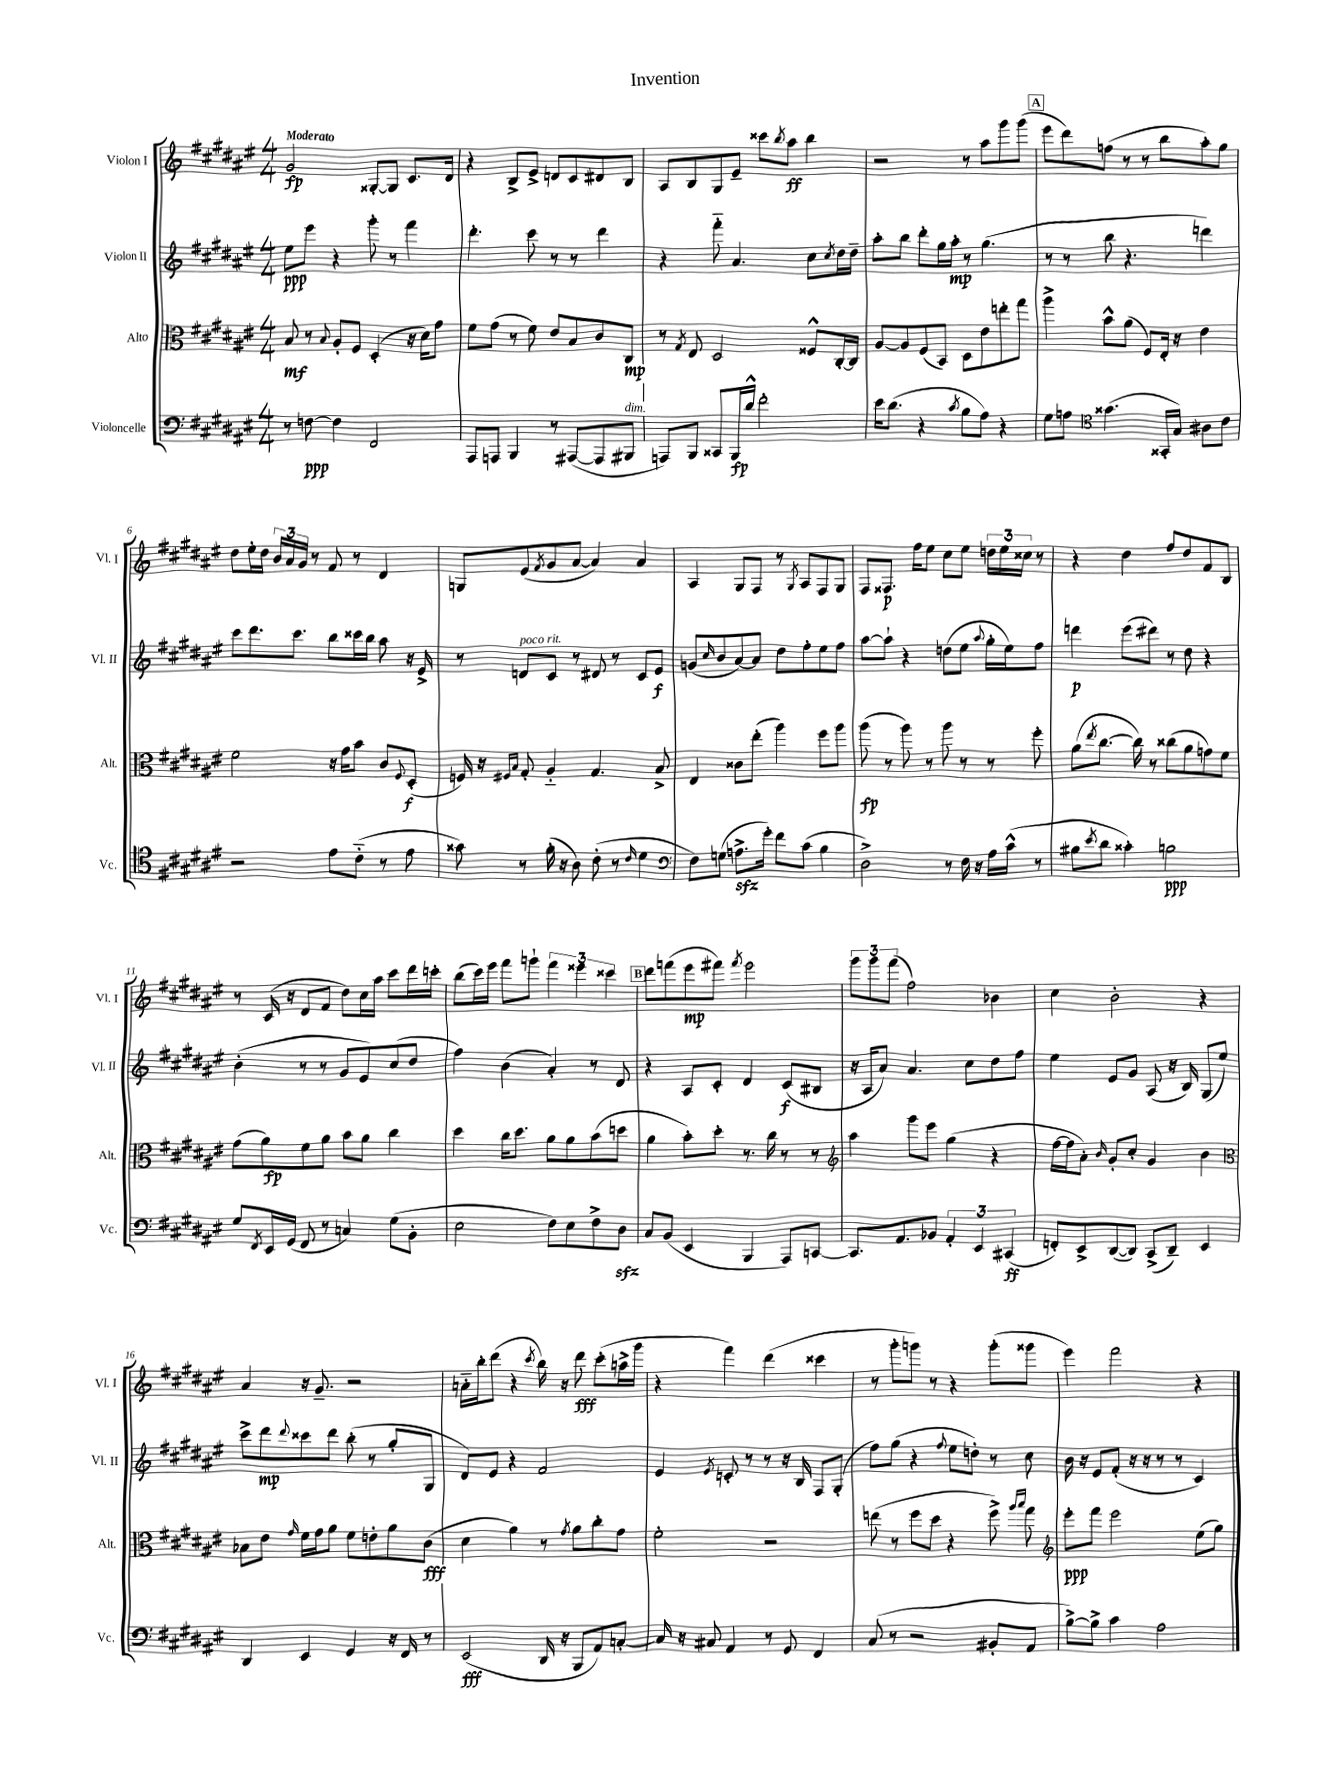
\header { title = "Invention" }
<<
\new StaffGroup <<
\new Staff = "s0" \with { instrumentName = "Violon I" shortInstrumentName = "Vl. I" } {
    \clef treble \key fis \major \numericTimeSignature \time 4/4 \tempo "Moderato"
    gis'2\fp gisis8~-. gisis8 cis'8. dis'16 |
    r4 b8-> eis'8-> d'8 cis'8 dis'8 b8 |
    ais8 b8 gis8 eis'8-- cisis'''8 \acciaccatura { b''8 } ais''8\ff b''4 |
    r2 r8 ais''8 gis'''8 gis'''8( |
    \mark \markup { \box "A" } eis'''8 dis'''8) f''8( r8 r8 b''8 ais''8-.) gis''8 |
    dis''8 eis''16-. dis''16 \tuplet 3/2 { b'16 ais'16 gis'16 } r8 fis'8 r8 dis'4 |
    g8 eis'8( \acciaccatura { fis'8 } gis'8 ais'8~ ais'4) ais'4 |
    ais4 gis8 fis8 r8 \acciaccatura { gis8 } ais8 fis8 gis8 |
    fis8 fisis8.\p fis''16 eis''8 cis''8 eis''8 \tuplet 3/2 { d''16 eis''16 cisis''16 } r8 |
    r4 dis''4 fis''8 dis''8 fis'8 b8 |
    r8 cis'16( r16 dis'8 fis'8 dis''8) cis''16 ais''16 cis'''8 dis'''16 c'''16-. |
    b''8( cis'''16) eis'''16 fis'''8 g'''8-! \tuplet 3/2 { fis'''4 eisis'''4 cisis'''4 } |
    \mark \markup { \box "B" } dis'''8 f'''8( eis'''8\mp fis'''8) \acciaccatura { fis'''8 } eis'''2 |
    \tuplet 3/2 { gis'''8 gis'''8 fis'''8( } fis''2) bes'4 |
    cis''4 b'2-. r4 |
    ais'4 r16 gis'8.-- r2 |
    a'16-_ b''16-. dis'''8( r4 \acciaccatura { cis'''8 } b''16) r16 dis'''8\fff cis'''8-.( a''16-> gis'''16 |
    r4 fis'''4) dis'''4( cisis'''4 |
    r8 gis'''8-. g'''8) r8 r4 g'''8-.( gisis'''8 |
    eis'''4) fis'''2 r4 \bar "|." |
}
\new Staff = "s1" \with { instrumentName = "Violon II" shortInstrumentName = "Vl. II" } {
    \clef treble \key fis \major \numericTimeSignature \time 4/4
    eis''8\ppp eis'''8 r4 gis'''8-. r8 fis'''4 |
    dis'''4.-. cis'''8 r8 r8 dis'''4 |
    r4 fis'''8-_ ais'4. cis''8 \acciaccatura { cis''8 } dis''16 dis''16-- |
    ais''8-. b''8 dis'''8-. gis''16 ais''16-.\mp r8 gis''4.( |
    \mark \markup { \box "A" } r8 r8 b''8 r4. d'''4) |
    cis'''8 dis'''8. cis'''8. b''8 cisis'''16 b''16 ais''8 r16 eis'16-> |
    r8 d'8^\markup { \italic "poco rit." } cis'8 r8 dis'8 r8 cis'8 eis'8\f |
    g'8( \grace { cis''16 } b'8 ais'8~) ais'8 dis''8 fis''8-. eis''8 fis''8 |
    ais''8~ ais''8-! r4 d''8( eis''8 \appoggiatura { ais''8 } gis''16-. eis''16) fis''8 |
    d'''4\p eis'''8( dis'''8) r8 dis''8 r4 |
    b'4-.( r8 r8 gis'8 eis'8) cis''8( dis''8 |
    fis''4) b'4( ais'4-.) r8 dis'8 |
    \mark \markup { \box "B" } r4 ais8 cis'8-. dis'4 cis'8\f( bis8 |
    r16 ais16 ais'8) ais'4. cis''8 dis''8 fis''8 |
    eis''4 eis'8 gis'8 ais8( r16 b16) gis8( eis''8) |
    cis'''8-> dis'''8\mp \appoggiatura { dis'''8 } cisis'''8 dis'''8 b''8-.( r8 gis''8-. gis8 |
    dis'8) eis'8 r4 fis'2 |
    eis'4 \acciaccatura { eis'8 } c'8-. r8 r8 r16 b16 fis8 gis8-.( |
    fis''8) gis''8( r4 \appoggiatura { fis''8 } eis''8 d''8-.) r8 cis''8 |
    b'16 r16 eis'8 fis'8-.( r16 r16 r8 r8 cis'4) \bar "|." |
}
\new Staff = "s2" \with { instrumentName = "Alto" shortInstrumentName = "Alt." } {
    \clef alto \key fis \major \numericTimeSignature \time 4/4
    b8\mf r8 \appoggiatura { b8 } ais8-. fis8 dis4-.( r16 dis'16) gis'8 |
    fis'8 gis'8( r8 fis'8) eis'8 b8 cis'8 cis8\mp |
    r8 \acciaccatura { gis8 } eis8 dis2 fisis8-^ cis16~-. cis16 |
    ais8~ ais8 fis8( b,8) dis8 eis'8 e''8-. gis''8 |
    \mark \markup { \box "A" } ais''4-> b'8-^ ais'8( fis8) eis16-. r16 eis'4 |
    fis'2 r16 gis'16 b'8 cis'8 \appoggiatura { fis8 } dis8-.\f( |
    f16) r16 \grace { fis16 b16 } gis8-. ais4-_ gis4. b8-> |
    eis4 cisis'8 eis''8-.( ais''4) fis''8 ais''8 |
    ais''8\fp( r8 ais''8) r8 ais''8 r8 r8 fis''8-. |
    ais'8( \acciaccatura { eis''8 } cis''8.~ cis''16) r8 cisis''8( ais'8 g'8) fis'8 |
    gis'8( ais'8\fp) fis'8 ais'8 b'8 ais'8 cis''4 |
    dis''4 cis''16 dis''8. ais'8 ais'8 b'8( d''8 |
    \mark \markup { \box "B" } ais'4 b'8-.) dis''8-. r8. cis''16 r8 r8 |
    \clef treble ais''4 gis'''8 eis'''8 gis''4( r4 |
    fis''16~ fis''16 ais'8-.) \grace { b'16 } gis'8-. cis''8-. gis'4 b'4 |
    \clef alto bes8 eis'8 \grace { gis'16 } fis'16 gis'16 ais'8 fis'8 e'8-. ais'8 cis'8\fff( |
    dis'4 ais'4) r8 \acciaccatura { gis'8 } ais'8 cis''8-. gis'8 |
    fis'2-. r2 |
    e''8( r8 fis''8 dis''8 r4 fis''8->) \grace { ais''16 b''16 } gis''8 |
    \clef treble eis'''8-.\ppp fis'''8 eis'''2 eis''8( gis''8) \bar "|." |
}
\new Staff = "s3" \with { instrumentName = "Violoncelle" shortInstrumentName = "Vc." } {
    \clef bass \key fis \major \numericTimeSignature \time 4/4
    r8 f8~\ppp f4 fis,2 |
    ais,,8 a,,8 b,,4 r8 ais,,8~( ais,,8 bis,,8^\markup { \italic "dim." } |
    a,,8) b,,8 cisis,8 b,,16\fp dis'16-^ fis'2-. |
    eis'16 dis'8.( r4 \acciaccatura { cis'8 } b8 ais8) r4 |
    \mark \markup { \box "A" } gis8 a8 \clef tenor gisis'4.( gisis,16-. gis16) ais8 cis'8 |
    r2 eis'8 cis'8-_( r8 eis'8 |
    gisis'8) r8 fis'16-.( r16 ais8) cis'8-.( r8 \grace { cis'16 } dis'4 |
    \clef bass fis8) g8( a8.->\sfz gis'16-.) fis'8 cis'8( b4 |
    dis2->) r8 fis16 r16 ais16 cis'16-^( r8 |
    bis8 \acciaccatura { eis'8 } dis'8 cisis'4-.) b2\ppp |
    gis8 \acciaccatura { fis,8 } eis,16 gis,16( fis,8 r8 c4) gis8( b,8-. |
    eis2 fis8) eis8 fis8-> dis8\sfz |
    \mark \markup { \box "B" } cis8 b,8( eis,4 b,,4 ais,,8) c,8~ |
    c,8. ais,8. bes,8 \tuplet 3/2 { ais,4-. eis,4 cis,4\ff( } |
    f,8-.) eis,8-> dis,8~( dis,8) cis,8->( dis,8--) eis,4 |
    dis,4 eis,4 gis,4 r16 fis,16 r8 |
    eis,2\fff( dis,16 r16 b,,8 ais,8) c8~-. |
    c16 r16 cis8 ais,4 r8 gis,8 fis,4 |
    cis8( r8 r2 bis,8-. ais,8 |
    b8~->) b8-> cis'4 ais2 \bar "|." |
}
>>
>>
